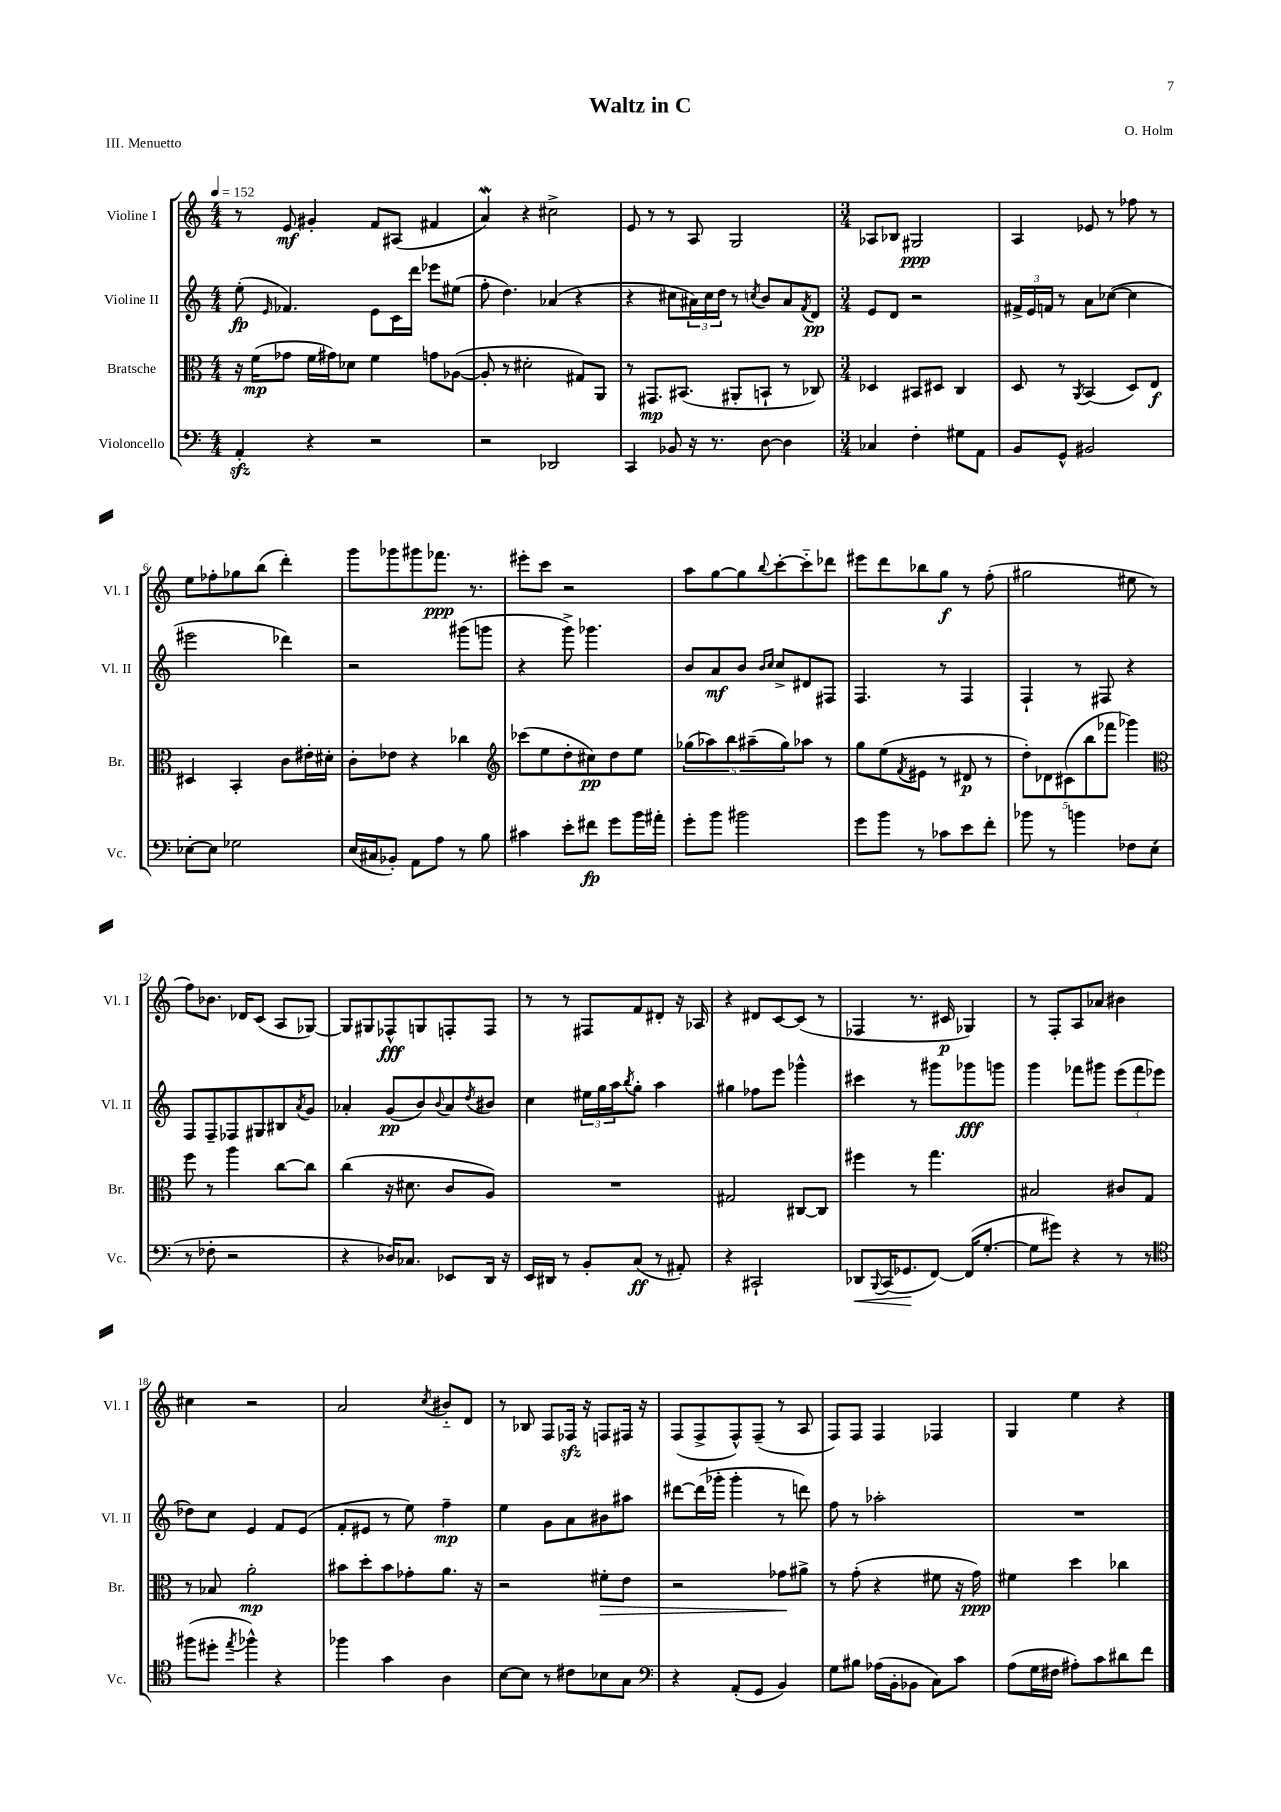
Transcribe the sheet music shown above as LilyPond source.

\header { title = "Waltz in C" composer = "O. Holm" piece = "III. Menuetto" }
<<
\new StaffGroup <<
\new Staff = "s0" \with { instrumentName = "Violine I" shortInstrumentName = "Vl. I" } {
    \clef treble \key c \major \numericTimeSignature \time 4/4 \tempo 4 = 152
    r8 e'8\mf gis'4-. f'8 ais8( fis'4 |
    a'4\mordent) r4 cis''2-> |
    e'8 r8 r8 a8 g2 |
    \numericTimeSignature \time 3/4 aes8 bes8 gis2\ppp |
    a4 ees'8 r8 fes''8 r8 |
    e''8 fes''8-. ges''8 b''8( d'''4-.) |
    g'''8 ges'''8 gis'''8 fes'''8.\ppp r8. |
    eis'''8-. c'''8 r2 |
    a''8 g''8~ g''8 \appoggiatura { b''8 } c'''8~-. c'''8-_ des'''8 |
    eis'''8 d'''8 bes''8 g''8\f r8 f''8-.( |
    gis''2 eis''8 r8 |
    f''8) bes'8. des'16 c'8( a8 ges8~) |
    ges8 gis8 fes8-^\fff g8 f8-. f8 |
    r8 r8 fis8 f'8 dis'8-. r16 aes16 |
    r4 dis'8 c'8~ c'8( r8 |
    fes4 r8. cis'16\p ges4) |
    r8 f8-. a8 aes'8 bis'4 |
    cis''4 r2 |
    a'2 \acciaccatura { c''8 } bis'8-_ d'8 |
    r8 bes8 f8 fes16\sfz r16 f8 fis16 r16 |
    f8( f8-> f8-^) f8--( r8 a8 |
    f8) f8 f4 fes4 |
    g4 e''4 r4 \bar "|." |
}
\new Staff = "s1" \with { instrumentName = "Violine II" shortInstrumentName = "Vl. II" } {
    \clef treble \key c \major \numericTimeSignature \time 4/4
    e''8-.\fp( \grace { e'16 } fes'4.) e'8 c'16 d'''16 ees'''8 eis''8( |
    f''8-. d''4.) aes'4( r4 |
    r4 cis''8 \tuplet 3/2 { ais'16) cis''16 d''16 } r8 \acciaccatura { c''8 } b'8 ais'8 \acciaccatura { f'8 } d'8\pp |
    \numericTimeSignature \time 3/4 e'8 d'8 r2 |
    \tuplet 3/2 { fis'16-> e'16 f'16 } r8 a'8 ces''8~( ces''4 |
    eis'''2 des'''4) |
    r2 gis'''8( g'''8 |
    r4 g'''8->) ges'''4. |
    b'8 a'8\mf b'8 \grace { b'16 c''16 } c''8-> dis'8 fis8 |
    f4. r8 f4 |
    f4-! r8 fis8 r4 |
    f8 f8-- fes8 gis8 bis8 \acciaccatura { a'8 } g'8 |
    aes'4-. g'8\pp( b'8) \appoggiatura { b'8 } aes'8 \acciaccatura { d''8 } bis'8 |
    c''4 \tuplet 3/2 { eis''16 g''16 a''16 } \acciaccatura { b''8 } g''8-. a''4 |
    gis''4 fes''8 e'''8 ges'''4-^ |
    cis'''4 r8 gis'''8 ges'''8\fff g'''8 |
    g'''4 fes'''8 gis'''8 \tuplet 3/2 { e'''8( fes'''8 ees'''8 } |
    des''8) c''8 e'4 f'8 e'8( |
    f'8-. eis'8 r8 e''8) f''4--\mp |
    e''4 g'8 a'8 bis'8 ais''8 |
    dis'''8~ dis'''16( ges'''16-. ges'''4-. r8 d'''8) |
    f''8 r8 aes''2-. |
    R2. \bar "|." |
}
\new Staff = "s2" \with { instrumentName = "Bratsche" shortInstrumentName = "Br." } {
    \clef alto \key c \major \numericTimeSignature \time 4/4
    r16 f'16\mp( ges'8 f'16 gis'16) des'8 f'4 g'8 aes8~( |
    aes8-. r8 dis'2-. gis8) a,8 |
    r8 gis,8.\mp bis,8.( ais,8-. b,8-! r8 ces8) |
    \numericTimeSignature \time 3/4 des4 bis,8 dis8 c4 |
    d8 r8 \acciaccatura { a,8 } b,4( d8) e8\f |
    dis4 b,4-. c'8 eis'16-. dis'16-. |
    c'8-. ees'8 r4 ces''4 |
    \clef treble ces'''8( e''8 d''8-. cis''8\pp) d''8 e''8 |
    \tuplet 5/4 { ges''8( aes''8) b''8 ais''8--( ges''8) } aes''8 r8 |
    g''8 e''8( \acciaccatura { f'8 } eis'8 r8 dis'8\p r8 |
    \tuplet 5/4 { d''8-.) des'8 cis'8( b''8 fes'''8 } ges'''4) |
    \clef alto f''8 r8 a''4 c''8~ c''8 |
    c''4( r16 dis'8. c'8 a8) |
    R2. |
    gis2 cis8~ cis8 |
    fis''4 r8 g''4. |
    bis2 cis'8 g8 |
    r8 bes8 a'2-.\mp |
    bis'8 d''8-. bis'8 ges'8-. a'8. r16 |
    r2 fis'8-.\> e'8 |
    r2 ges'8\! ais'8-> |
    r8 g'8-.( r4 fis'8 r16 g'16\ppp) |
    fis'4 d''4 ces''4 \bar "|." |
}
\new Staff = "s3" \with { instrumentName = "Violoncello" shortInstrumentName = "Vc." } {
    \clef bass \key c \major \numericTimeSignature \time 4/4
    a,4-.\sfz r4 r2 |
    r2 des,2 |
    c,4 bes,8 r16 r8. d8~ d4 |
    \numericTimeSignature \time 3/4 ces4 f4-. gis8 a,8 |
    b,8 g,8-^ bis,2 |
    ees8~-. ees8 ges2 |
    e16( cis16 bes,8-.) a,8 a8 r8 b8 |
    cis'4 e'8-. fis'8\fp g'8 b'16 ais'16-. |
    g'8-. b'8 bis'2 |
    g'8 b'8 r8 ces'8 e'8 f'8-. |
    bes'8 r8 b'4 fes8 e8-.( |
    r8 fes8-. r2 |
    r4 des16) ces8. ees,8 d,16 r16 |
    e,16 dis,16 r8 b,8-. c8\ff( r8 ais,8-.) |
    r4 cis,2-! |
    des,8\< \appoggiatura { b,,8 } c,16( ges,8.\! f,8~) f,16( g8.~-. |
    g8 gis'8) r4 r8 r8 |
    \clef tenor fis''8( dis''8-. \acciaccatura { e''8 } fes''4-^) r4 |
    fes''4 g'4 a4 |
    b8~ b8 r8 cis'8 bes8 g8 |
    \clef bass r4 a,8-.( g,8 b,4) |
    g8 bis8 aes16( b,16-. bes,8 c8) c'8 |
    a8( g16 fis16 ais8-.) c'8 dis'8 f'8 \bar "|." |
}
>>
>>
